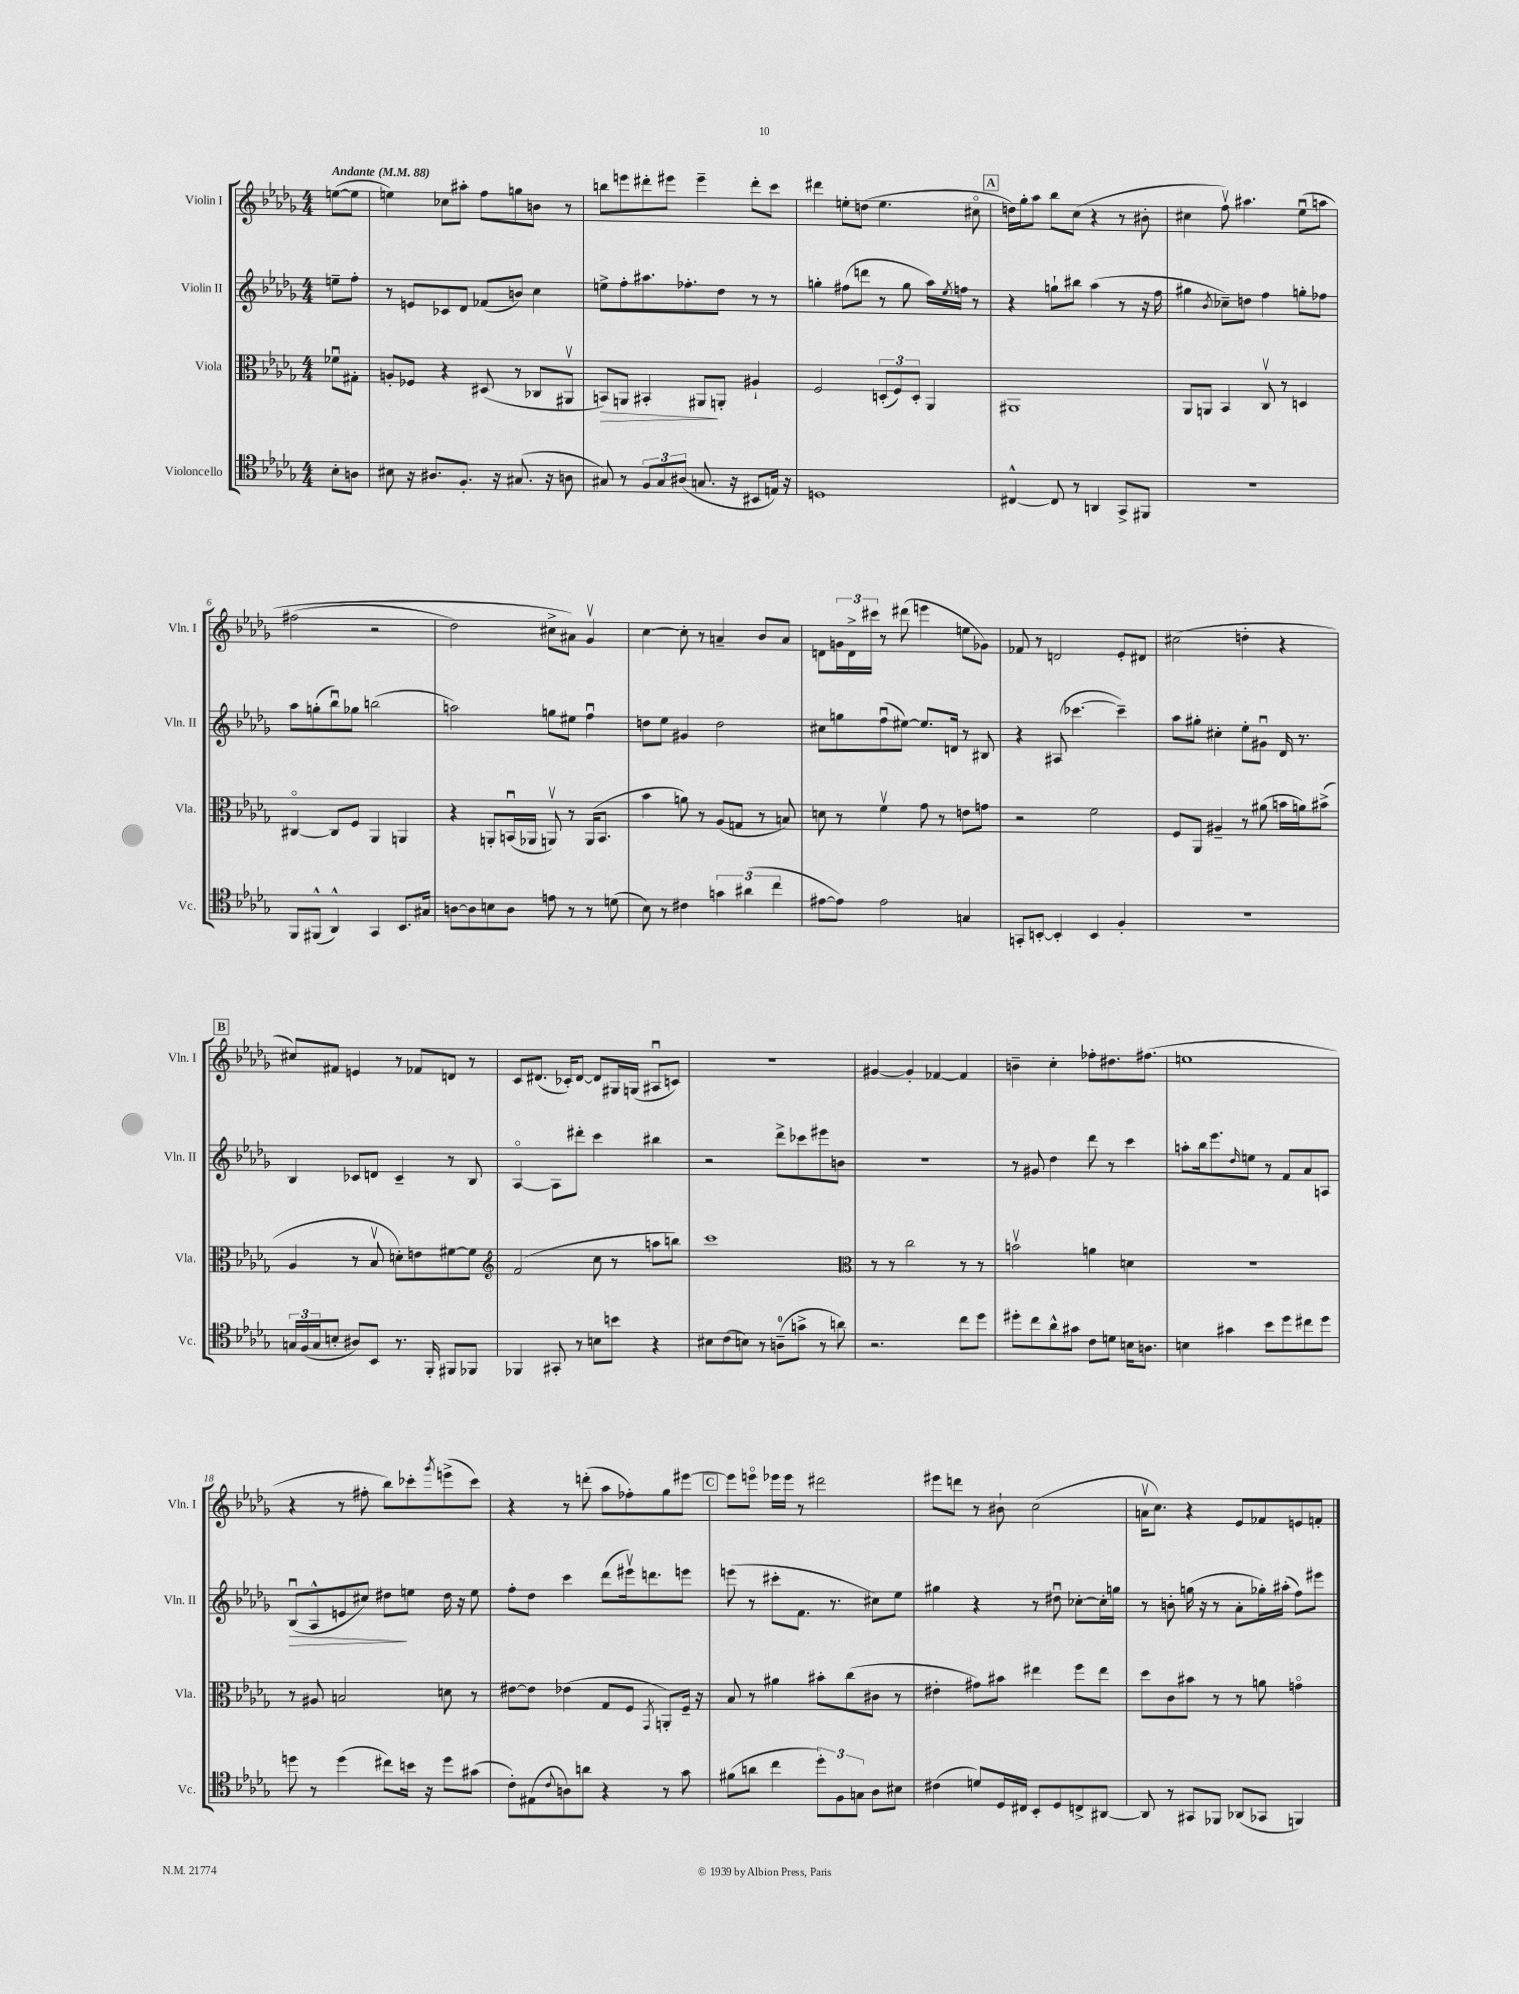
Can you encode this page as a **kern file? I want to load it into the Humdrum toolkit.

**kern	**kern	**kern	**kern
*staff4	*staff3	*staff2	*staff1
*clefC4	*clefC3	*clefG2	*clefG2
*k[b-e-a-d-g-]	*k[b-e-a-d-g-]	*k[b-e-a-d-g-]	*k[b-e-a-d-g-]
*M4/4	*M4/4	*M4/4	*M4/4
*MM88	*MM88	*MM88	*MM88
8B-'\L	8f-u\L	8ee~\L	([8ee\L
8A\J	8G#'\J	8ff'\J	8ee\]J
=	=	=	=
8B#\	8A'/L	8r	4ee\)
16r	8F-/J	8e/L	.
8.A#/L	.	.	.
.	4r	8c-/	8cc-\L
8.F'/J	.	8d-/J	8aa#'\J
.	(8D#/	(8f-/L	8ff\L
16r	.	.	.
(8.G#/	8r	8b/J)	8gg\
.	8C-/L	4cc\	8b\J
16r	.	.	.
8A\	8AA#v/J	.	8r
=	=	=	=
8G#/)	8BB/L)	8ee^\L	8bb\L
8r	8AA/J	8ff'\	8eee\
12F/L	4BB#'/	8.aa#\	8ddd#'\
12G#/	.	.	.
.	.	.	8eee#\J
(12A#/J	.	.	.
.	.	8.ff-'\	.
8.G/	8AA#/L	.	4eee#~\
.	8AA'/J	8dd-\J	.
16r	.	.	.
8BB#/L	4A#`/	8r	8ddd#'\L
16E/Jk)	.	8r	8ccc\J
16r	.	.	.
=	=	=	=
1D	2F/	4gg'\	4ddd#\
.	.	(8ff#\L	8ee'\L
.	.	8ddd\J	(8dd\J
.	(12D'/L	8r	4.ee\
.	12F/)	.	.
.	.	8gg\	.
.	12D'/J	.	.
.	4AA-/	16aa-\LL)	.
.	.	8qee-/	.
.	.	16ff\JJ	.
.	.	8r	8cc#o\
=	=	=	=
[4C#^^/	1AA#	4r	16dd\LL)
.	.	.	16gg-'\J
.	.	.	8aa-\J
8C#/]	.	8gg`\L	8bb-\L
8r	.	8bb#\J	(8cc\J
4AA/	.	(4aa-\	4r
8GG-^/L	.	8r	8r
8FF#/J	.	16r	8b#'\
.	.	16ff\	.
=	=	=	=
1r	8AA-/L	4gg#\	4cc#\
.	8AA/J	.	.
.	.	8qb-/	.
.	4BB-/	8cc-~\L)	8ffv\)
.	.	8dd\J	4.aa#\
.	8Cv/	4ff\	.
.	8r	.	.
.	4D/	8gg'\L	&(8ee-u\L
.	.	8ff-\J	8aa\J
=	=	=	=
8FF/L	[4C#o/	8aa-\L	(2ff#\
(8FF#^^/J	.	(8gg'\	.
4AA-^^/)	8C#/]L	8bb-u\)	.
.	8F/J	8gg-\J	.
4GG-/	4AA-/	(2bb\	2r
8.BB-/L	4AA/	.	.
16G#/Jk	.	.	.
=	=	=	=
[8A\L	4r	2aa\)	2dd-\)
8A\]	.	.	.
8B\	8AA'/L	.	.
8A\J	(16BBu/L	.	.
.	16AA-/JJ	.	.
8e\	8AAv/)	8gg\L	8cc#^\L
8r	8r	8ee#\J	8a#\J&)
8r	(16AA/LK	4ffu\	4g-v/
.	8.BB/J	.	.
(8d\	.	.	.
=	=	=	=
8B-\)	4b-\	8dd\L	[4cc\
8r	.	8ee-\J	.
4c#\	8a\)	4g#/	8cc'\]
.	8r	.	8r
6g\	(8A-/L	2dd\	4a~/
.	8G/J	.	.
(6a#\	.	.	.
.	8r	.	8b-/L
6cc\	.	.	.
.	8B/)	.	8a/J
=	=	=	=
[8e#\L	8d\	8cc#\L	8d\L
8e#\]J)	8r	8gg\	24g\L
.	.	.	24d^\
.	.	.	24ccc#\JJ
2e#\	4fv\	(8ffu\	8r
.	.	[8ee#\J)	(8ddd#\
.	8g-\	8.ee#/]L	4eee\
.	8r	.	.
.	.	16d/Jk	.
4G/	8e\L	8r	8ee\L
.	8g\J	8B#/	8g-\J)
=	=	=	=
8GG'/L	2r	4r	8f-/
[8BB'/J	.	.	8r
4BB'/]	.	(8A#/	2d/
.	.	[4.ccc-\	.
4BB/	2f\	.	.
4F'/	.	4ccc-~\])	8e-'/L
.	.	.	8d#/J
=	=	=	=
1r	8F/L	8aa-\L	(2cc#\
.	8AA-/J	8gg#'\J	.
.	4A#~/	4cc#'\	.
.	8r	8ee-'\L	4dd'\
.	(8a#\	8g#u\J	.
.	16b\LL	16d-/	4r
.	16a\J)	8.r	.
.	(8b#^\J	.	.
=	=	=	=
24G/LL	4A-/	4B-/	8cc#/L)
(24F/	.	.	.
24G/J	.	.	.
8B'/J	.	.	8f#/J
8A#/L)	8r	8c-/L	4e/
8BB-/J	8B-v/	8d/J	.
8.r	8d'\L)	4c-~/	8r
.	8e\	.	8f-/L
16FF'/	.	.	.
8FF#/L	[8f#\	8r	8d/J
8FF-/J	8f#\]J	8B-/	8r
=	=	=	=
*	*clefG2	*	*
4FF-/	(2f/	[4A-o/	8c/L
.	.	.	(8.d#/J
8GG#'/	.	8A-\]L	.
.	.	.	16c-'/LK)
8r	.	8ddd#'\J	[8d#/J
8B\L	8cc\	4ccc\	8d#/]L
8b\J	8r	.	16G#/L
.	.	.	(16G/JJ
4r	8aa\L	4bb#\	8A#u/L
.	8bb\J)	.	8c/J)
=	=	=	=
8B#\L	1ccc	2r	1r
(8c\	.	.	.
8B\J)	.	.	.
8r	.	.	.
(8A~\L	.	8ddd-^\L	.
8g^\J	.	8ccc-\	.
8r	.	8eee#\	.
8a\)	.	8b\J	.
=	=	=	=
*	*clefC3	*	*
2.r	8r	1r	[4g#/
.	8r	.	.
.	2cc\	.	4g#'/]
.	.	.	[4f-/
8cc\L	8r	.	4f-/]
8dd-\J	8r	.	.
=	=	=	=
8dd#'\L	2bv\	8r	4b~\
8cc\	.	8g#/	.
8a-^^\	.	4dd-\	4cc'\
8g#\J	.	.	.
8c\L	4a\	8ddd-\	8ff-'\L
8d\J	.	8r	8.dd#\
16B\LK	4d\	4ccc\	.
8.A\J	.	.	(8.ff#\J
=	=	=	=
4B\	1r	8aa'\L	1ee
.	.	16bb-\k	.
.	.	8.eee-\	.
4g#\	.	.	.
.	.	16qqdd-/	.
.	.	8ee\J	.
8b-\L	.	8r	.
8dd-\	.	8f/L	.
8cc#\	.	8a-/	.
8dd-\J	.	8A/J	.
=	=	=	=
8dd\	8r	(8B-u/L	4r
8r	8A#/	8A-^^/	.
(4dd\	2B/	8e/	8r
.	.	8cc#/J)	8ff#'\
8cc#\L)	.	8dd#\L	8bb-\L)
16b\Jk	.	8ee\J	8ccc-'\
16r	.	.	.
.	.	.	8qggg-/
8dd\L	8d\	16dd#\	(8eee^\
.	.	16r	.
(8g#\J	8r	8ee\	8ccc-\J)
=	=	=	=
8c'\L)	[8e#\L	8ff'\L	4r
(8E#\	8e#\]J	8dd-\J	.
8qqc/	.	.	.
8A\)	(4e-\	4ccc\	8r
8a\J	.	.	(8ddd'\
4r	8G-/L	(8ddd-\L	8aa-\L
.	8F/J	16eee#v\k)	8ff-'\)
.	.	8.ddd\	.
.	8qGG-/	.	.
8r	8AA'/L)	.	8gg-\
8g-\	16F~/Jk	8eee\J	[8eee#\J
.	16r	.	.
=	=	=	=
(8f#\L	8B-/	(8eee\	8eee#\]L
8a\J	8r	8r	8eeeo\J
4cc\	4a#\	8ccc#'\L	16eee-\LL
.	.	.	16eee-\JJ
.	.	8.f\J	8r
12dd-'\L)	8b#'\L	.	2ddd#\
.	.	8.r	.
12F\	.	.	.
.	(8cc\	.	.
12G\J	.	.	.
8A-\L	8c#\J	8cc#\L)	.
8B#\J	8r	8ee-\J	.
=	=	=	=
(4c#\	4e#'\	4gg#\	8eee#\L
.	.	.	8ddd\J
8d/L)	8g#\L)	4r	8r
16D-/L	8b#\J	.	8b#`\
16C#/JJ	.	.	.
8BB-'/L	4ee#\	8r	(2cc\
8D-/	.	8dd#u\	.
8C^/	8ff\L	[8cc-'\L	.
[8AA#/J	8ee#\J	16cc-'\]L	.
.	.	16gg\JJ	.
=	=	=	=
8AA#/]	8dd-\L	8r	16av\LK
.	.	.	8.cc\J)
8r	8c\	8b'\	.
8GG#/L	8b#\J	(16gg\	4r
.	.	16r	.
8FF-/J	8r	8r	.
(8AA-/L	8r	8a-'\L	8e-/L
8GG-/J	8a\	16gg-'\L)	8f-/
.	.	(16aa#'\JJ	.
4FF/)	4go\	8ff\L)	8e/
.	.	8eee#\J	8f'/J
==	==	==	==
*-	*-	*-	*-
